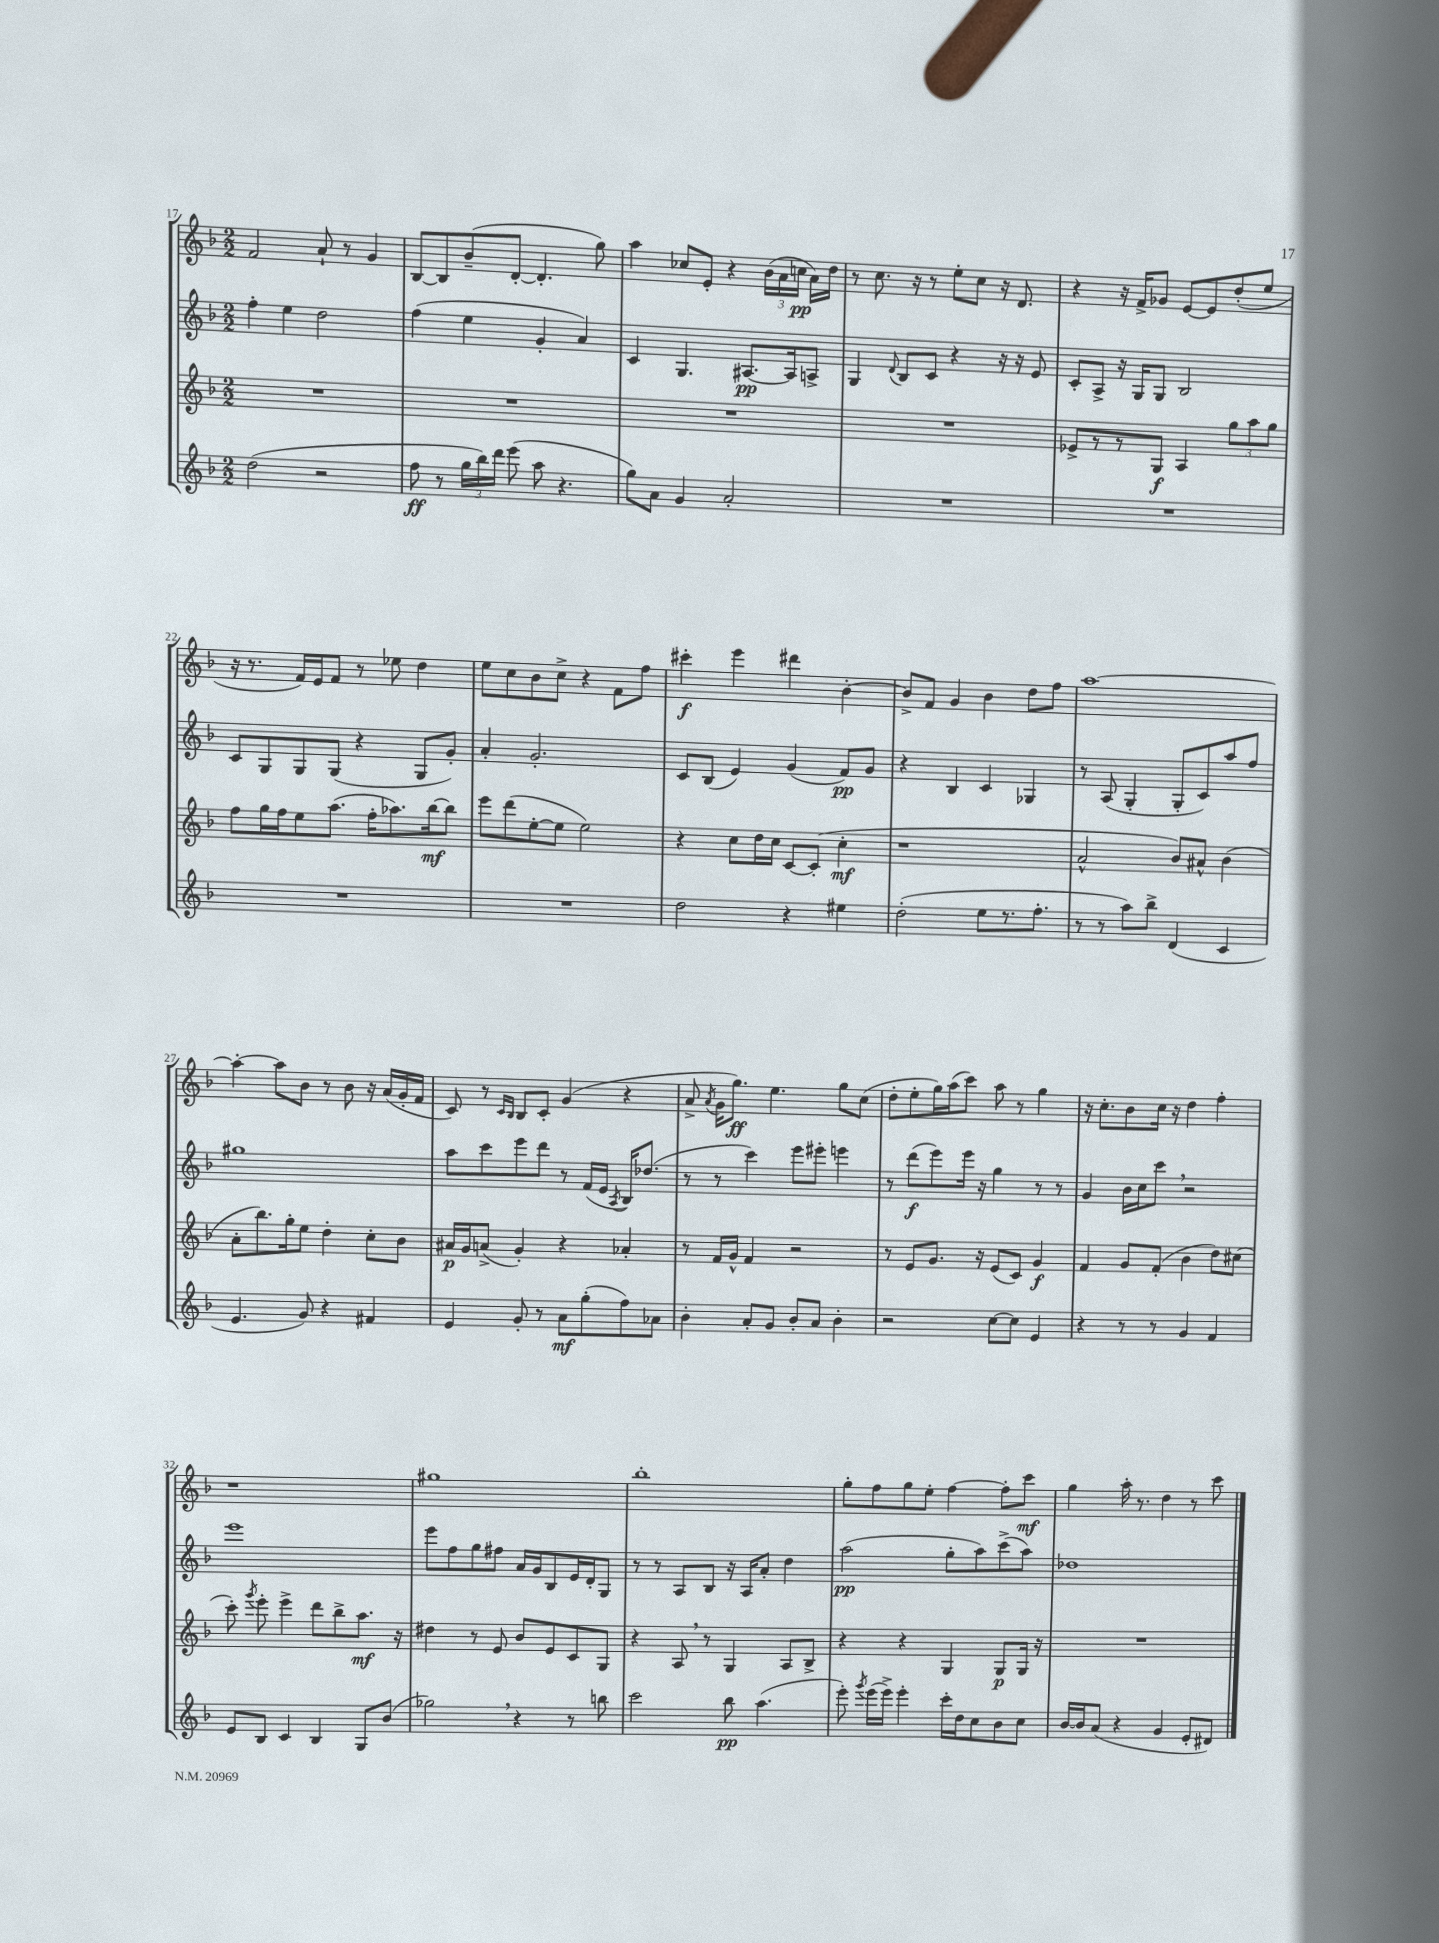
<<
\new StaffGroup <<
\new Staff = "s0" {
    \clef treble \key f \major \numericTimeSignature \time 2/2
    \autoBeamOff f'2 a'8-! r8 g'4 |
    bes8[~ bes8 bes'8--( d'8]~-. d'4.-. g''8) |
    a''4 ces''8[ e'8]-. r4 \tuplet 3/2 { bes'16[( a'16 c''16]\pp } a'16[) d''16] |
    r8 c''8. r16 r8 e''8[-. c''8] r16 d'8. |
    r4 r16 f'16[-> ges'8] e'8[~ e'8 d''8-.( e''8] |
    r16 r8. f'16[) e'16 f'8] r8 ees''8 d''4 |
    e''8[ c''8 bes'8 c''8]-> r4 f'8[ f''8] |
    cis'''4-.\f e'''4 dis'''4 bes'4~-. |
    bes'8[-> f'8] g'4 bes'4 d''8[ f''8] |
    a''1~ |
    a''4~-. a''8[ bes'8] r8 bes'8 r16 a'16[( g'16-. f'16] |
    c'8) r8 \grace { c'16[ bes16] } bes8[ c'8]-. g'4( r4 |
    a'8-> \acciaccatura { a'8 } g'16[ g''8.]\ff) e''4. g''8[ c''8]( |
    d''8[-. e''8-. g''16) a''16( c'''8]) a''8 r8 g''4 |
    r16 c''8.[-. bes'8 c''16] r16 d''4 f''4-. |
    r1 |
    gis''1 |
    bes''1-. |
    g''8[-. f''8 g''8 e''8]-. f''4~ f''8[-. c'''8]\mf |
    g''4 a''16-. r8. d''4 r8 c'''8 \bar "|." |
}
\new Staff = "s1" {
    \clef treble \key f \major \numericTimeSignature \time 2/2
    \autoBeamOff f''4-. e''4 d''2 |
    f''4( e''4 g'4-. a'4) |
    c'4 g4. ais8.[~\pp ais16 a8]-> |
    g4 \appoggiatura { d'8 } bes8[ c'8] r4 r16 r16 e'8 |
    c'8[-. a8]-> r16 g16[ g8] bes2 |
    c'8[ g8 g8 g8]( r4 g8[ g'8]-.) |
    a'4-. g'2.-. |
    c'8[ bes8]( e'4) g'4( f'8[\pp) g'8] |
    r4 bes4 c'4 ges4 |
    r8 a8( g4-. g8[-. c'8) a''8 f''8] |
    gis''1 |
    a''8[ c'''8 e'''8 d'''8] r8 f'16[( e'16] \acciaccatura { a8 } bes16[) des''8.]( |
    r8 r8 c'''4) e'''8[ eis'''8]-. e'''4 |
    r8 d'''8[\f( e'''8) e'''16] r16 g''4 r8 r8 |
    g'4 bes'16[ c''16 c'''8] \breathe r2 |
    e'''1 |
    e'''8[ f''8 g''8 fis''8] a'16[ g'16 bes8 e'16 d'16-. g8] |
    r8 r8 a8[ bes8] r16 a16[ a'8]-. d''4 |
    a''2\pp( g''8[-. a''8) c'''8->( a''8]) |
    des''1 \bar "|." |
}
\new Staff = "s2" {
    \clef treble \key f \major \numericTimeSignature \time 2/2
    \autoBeamOff R1 |
    R1 |
    R1 |
    R1 |
    ees'8[-> r8 r8 g8]\f a4 \tuplet 3/2 { g''8[ a''8 g''8] } |
    f''8[ g''16 f''16 e''8 a''8.]( f''16[-. aes''8.) bes''16~\mf bes''8] |
    e'''8[ d'''8( e''8~-. e''8] e''2) |
    r4 c''8[ d''16 c''16] c'8[~ c'8]-.( c''4-.\mf |
    r1 |
    a'2-^ bes'8[) ais'8]-^ bes'4( |
    a'8[-. bes''8.) g''16-. e''8] d''4-. c''8[-. bes'8] |
    ais'16[\p g'16 a'8]->( g'4-.) r4 aes'4-. |
    r8 f'16[ g'16]-^ f'4 r2 |
    r8 e'8[ g'8.] r16 e'8[( c'8]) g'4\f |
    f'4 g'8[ f'8]-.( bes'4 d''8[) cis''8]( |
    c'''8-.) \acciaccatura { g'''8 } e'''8-. e'''4-> d'''8[ bes''8-> a''8.]\mf r16 |
    dis''4 r8 e'8 bes'8[ e'8 c'8 g8] |
    r4 a8 \breathe r8 g4 a8[ bes8]-> |
    r4 r4 g4 g8[\p g16] r16 |
    R1 \bar "|." |
}
\new Staff = "s3" {
    \clef treble \key f \major \numericTimeSignature \time 2/2
    \autoBeamOff d''2( r2 |
    f''8\ff r8 \tuplet 3/2 { g''16[ bes''16) d'''16] } e'''8( a''8 r4. |
    g''8[) a'8] g'4 a'2-. |
    R1 |
    R1 |
    R1 |
    R1 |
    d''2 r4 eis''4 |
    d''2-.( e''8[ r8. f''8.]-. |
    r8 r8 a''8[) bes''8]-> d'4( c'4 |
    e'4. g'8) r4 fis'4 |
    e'4 g'8-. r8 a'8[\mf g''8-.( f''8) aes'8] |
    bes'4-. a'8[-. g'8] bes'8[-. a'8] bes'4-. |
    r2 c''8[~ c''8] e'4 |
    r4 r8 r8 g'4 f'4 |
    e'8[ bes8] c'4 bes4 g8[ bes'8]( |
    ges''2) \breathe r4 r8 b''8 |
    c'''2 bes''8\pp a''4.( |
    e'''8-.) \acciaccatura { g'''8 } e'''16[( e'''16]->) e'''4-. c'''16[-. d''16 c''8 bes'8 c''8] |
    bes'16[~ bes'16 a'8]( r4 g'4 e'8[-. dis'8]) \bar "|." |
}
>>
>>
\layout { \context { \Score currentBarNumber = #17 } }
